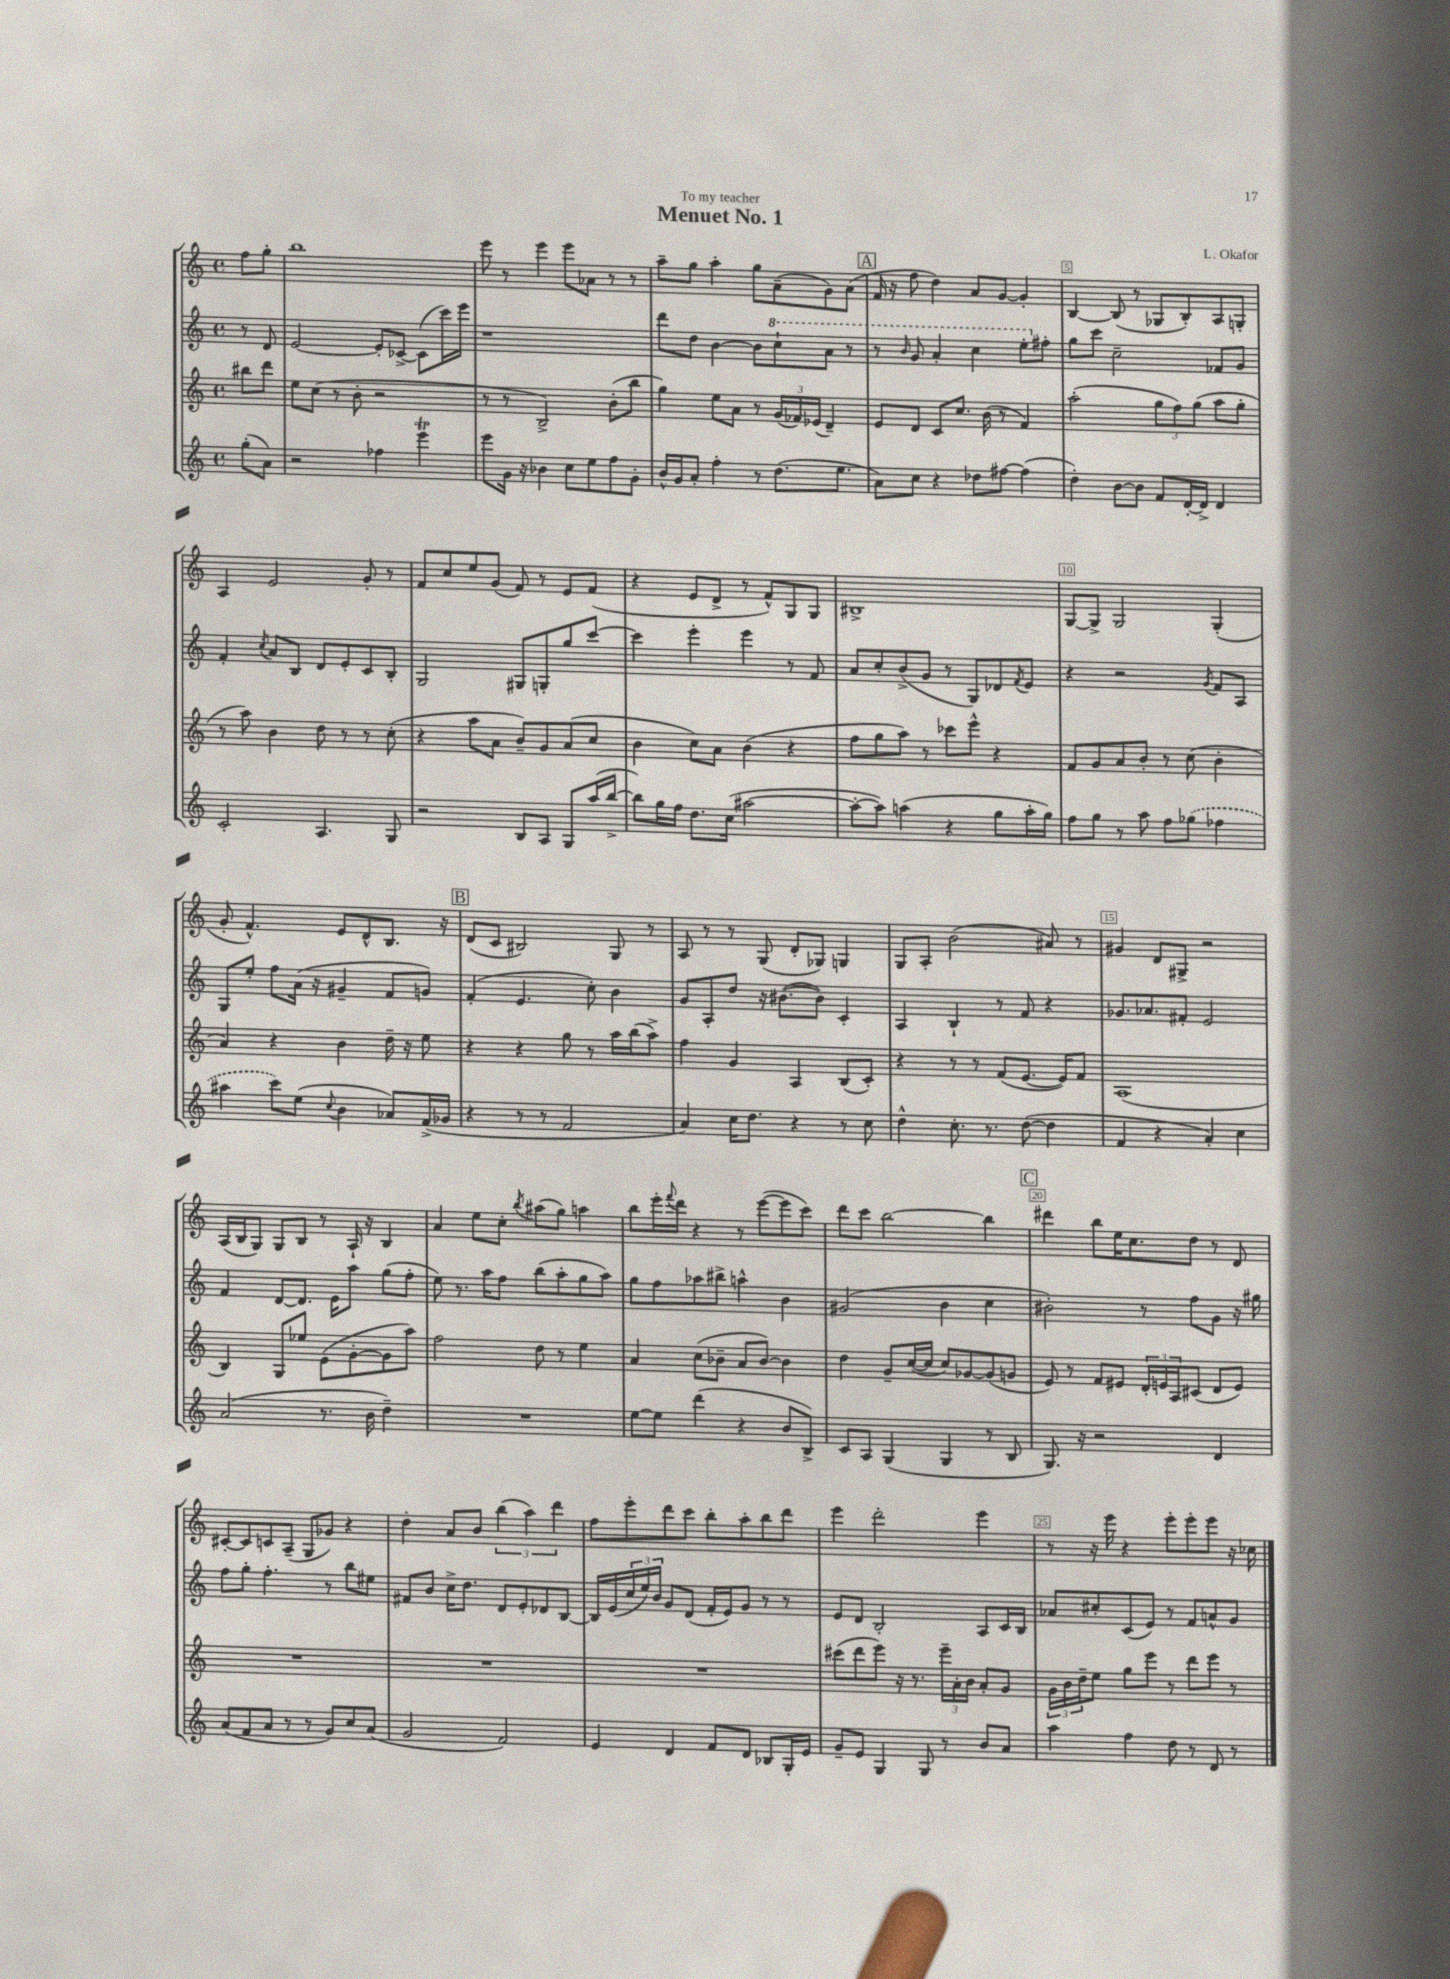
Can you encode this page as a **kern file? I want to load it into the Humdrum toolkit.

**kern	**kern	**kern	**kern
*part4	*part3	*part2	*part1
*staff4	*staff3	*staff2	*staff1
*clefG2	*clefG2	*clefG2	*clefG2
*k[]	*k[]	*k[]	*k[]
*M4/4	*M4/4	*M4/4	*M4/4
*met(c)	*met(c)	*met(c)	*met(c)
=	=	=	=
(8gg'\L	8bb#X\L	8r	8ff\L
8a\J)	8ddd\J	8d/	8gg'\J
=1	=1	=1	=1
2r	8ee\L	[2e/	1bb
.	(8cc\J	.	.
.	8r	.	.
.	8b'\	.	.
4ff-X\	2r	8e'/L]	.
.	.	[8c-X^/J	.
4eeet\	.	(8c-\L]	.
.	.	16ccc\L)	.
.	.	16eee\JJ	.
=2	=2	=2	=2
8eee\L	8r	1r	8eee\
16g\Jk	8r	.	8r
16r	.	.	.
4b-X\	2B^/)	.	4eee\
8cc\L	.	.	8eee\L
8ee\	.	.	8a-X\J
8ff\	(8b'\L	.	8r
8g'\J	8bb\J	.	8r
=3	=3	=3	=3
16b^^/LL	4gg\)	8ddd\L	8aa~\L
16g/J	.	.	.
8a'/J	.	8dd\J	8gg\J
4ff'\	8ee\L	[4b\	4aa'\
.	8a\J	.	.
8r	8r	8b\L]	8gg\L
*	*	*8va	*
(8.dd\L	(24g/LL	8ccc`\	(8a~\
.	24f-X/)	.	.
.	(24e-X/JJ	.	.
.	4d~/)	8aa\J	8g\)
8.ee\J	.	.	.
.	.	8r	(8a\J
!!LO:REH:place=s1:t=A
=4	=4	=4	=4
8a\L)	8e/L	8r	16f/
.	.	.	16r
.	.	16qqbb/	.
8cc\J	8d/J	8gg/	8ff\
4r	8c/L	4aa'/	4dd\)
.	8.cc/J	.	.
8dd-X\L	.	4ccc\	8a/L
.	(16b\	.	.
[8ff#X\J	8r	.	[8g/J
(4ff#\]	4f/)	8eee'\L	4g'/]
*	*	*X8va	*
.	.	8ff#X'\J	.
=5	=5	=5	=5
4dd'\)	(2aa'\	8gg\L	[4B/
.	.	8ccc\J	.
[8b\L	.	2cc~\	(8B/]
8b\J]	.	.	8r
8f/L	12gg\L	.	8G-X/L
.	12ff\)	.	.
[16d'/L	.	.	8B'/)
.	(12gg\J	.	.
16d^/JJ]	.	.	.
4d/	8aa\L	8f-X/L	8A/
.	8gg'\J	8g/J	8Gn'/J
!!LO:LB:g=z
=6	=6	=6	=6
2c'/	8r	4f'/	4A/
.	8aa\)	.	.
.	.	8qcc/	.
.	4b\	8a/L	2e/
.	.	8B/J	.
4.A/	8dd\	8d/L	.
.	8r	8e'/	.
.	8r	8c/	8g'/
8G/	(8cc'\	8B'/J	8r
=7	=7	=7	=7
2r	4r	2G/	8f/L
.	.	.	8cc/
.	8aa\L	.	8ee/
.	8a\J	.	(8g/J
8B/L	8b~/L)	8G#X/L	8f/)
8A/J	8g/	8Gn'/	8r
8G/L	(8a/	8gg/	8e/L
(16aa/L	8cc/J	[8ccc/J	(8f/J
[16bb^/JJ	.	.	.
=8	=8	=8	=8
8bb\L])	4b\	4ccc\]	4r
16gg\L	.	.	.
16ff\JJ	.	.	.
8.dd\L	8cc\L)	4eee'\	8e/L
.	8a\J	.	8d^/J
(16cc\Jk	.	.	.
[2aa#X\	(4b\	4eee\	8r
.	.	.	8f^^/L)
.	4r	8r	8G/
.	.	8f/	8G/J
=9	=9	=9	=9
8aa#'\L_	8ff\L	8a/L	1B#X^
8aa#\J])	8gg\	8cc'/	.
(4aan\	8aa\J)	(8b^/	.
.	8r	8g/J	.
4r	8ccc-X\L	8r	.
.	8eee^^\J	8G/L)	.
8gg\L	4r	8d-X/	.
.	.	8qf/	.
16aa'\L	.	8e/J	.
16gg\JJ)	.	.	.
=10	=10	=10	=10
8ff\L	8f/L	4r	[8G/L
8gg\J	8g/	.	8G^/J]
8r	8a/	2r	2G/
8aa\	8b'/J	.	.
8ff\L	8r	.	.
(8gg-X\J	(8cc\	.	.
.	.	8qg/	.
4ff-X\	4b'\	8f/L	(4G'/
.	.	8A/J	.
!!LO:LB:g=z
=11	=11	=11	=11
4aa#X\	4a/)	8G/L	8g'/
.	.	8ee'/J	4.f^^/)
8ccc\L)	4r	8ff\L	.
(8ee\J	.	(16a\Jk	.
.	.	16r	.
8qqcc/	.	.	.
4b\	4b\	4g#X~/	8e/L
.	.	.	8d^^/
8a-X/L)	16dd~\	8f/L	8.B/J
.	16r	.	.
(16f^/L	8ee\	8gn/J)	.
16g-X/JJ	.	.	16r
!!LO:REH:place=s1:t=B
=12	=12	=12	=12
4r	4r	(4f'/	(8d/L
.	.	.	8c/J
8r	4r	4.e/	2B#X/)
8r	.	.	.
2f/	8gg\	.	.
.	8r	8cc'\)	.
.	16aa\LL	4b\	8G/
.	(16bb\J	.	.
.	8aa^\J)	.	8r
=13	=13	=13	=13
4a/)	4ff\	8g/L	8A/
.	.	8A'/	8r
16cc\KL	4g/	8dd/J	8r
8.dd\J	.	.	.
.	.	16r	(8G/
.	.	([8.b#X\L	.
4r	4A/	.	8d'/L
.	.	8b#\J])	8G-X/J)
8r	(8B/L	4c'/	4Gn/
8cc\	8c'/J)	.	.
=14	=14	=14	=14
4dd^^\	4r	4A/	8G/L
.	.	.	8A'/J
8.cc'\	8r	4B`/	(2b\
.	8r	.	.
8.r	.	.	.
.	(8f/L	8r	.
([8dd\	[8.e/J	8f/	.
4dd\]	.	4r	8a#X/)
.	16e/KL])	.	.
.	8f/J	.	8r
=15	=15	=15	=15
4f/	(1A	8.g-X/L	4g#X/
.	.	8.a-X/	.
4r	.	.	8d/L
.	.	8f#X'/J	8G#X^/J
4a'/)	.	2e/	2r
4cc\	.	.	.
!!LO:LB:g=z
=16	=16	=16	=16
(2a/	4B/)	4f/	(16A/LL
.	.	.	16B/J
.	.	.	8G/J)
.	8G/L	[8d/L	8G/L
.	8ee-X/J	8.d/J]	8B/J
8.r	(8e\L	.	8r
.	.	16e\KL	.
.	[8g'\	8aa\J	16A`/
16b\	.	.	16r
4dd~\)	8g\]	(8gg\L	4B/
.	8aa\J)	8ff'\J	.
=17	=17	=17	=17
1r	2ff\	8ee\)	4a/
.	.	8.r	.
.	.	.	8ee\L
.	.	16aa\KL	.
.	.	8ff\J	8cc'\J
.	.	.	8qbb/
.	8dd\	(8bb\L	(8aa#X\L
.	8r	8aa'\	8gg\J)
.	4ee\	8gg\	4aan\
.	.	8aa\J)	.
=18	=18	=18	=18
[8ee\L	4a/	8gg\L	8bb\L
8ee\J]	.	8ff\	16eee'\L
.	.	.	8qqfff/
.	.	.	16ddd\JJ
(4ddd\	(8cc\L	8aa-X\	4r
.	8b-X~\J	8bb#X^\J	.
4r	8a/L	4aan^^\	8r
.	[8b-/J)	.	([8eee\L
8b/L	4b-\]	4b\	8eee\]
8B^/J)	.	.	8ccc\J)
=19	=19	=19	=19
8c/L	4dd\	(2g#X/	8ddd\L
8A/J	.	.	8ccc\J
(4G/	8g~/L	.	[2bb\
.	([16cc/L	.	.
.	16cc/JJ]	.	.
4G/	8cc/L)	4b\	.
.	[8g-X/	.	.
8r	(8g-/]	4cc\	4bb\]
8B/	8gn/J	.	.
!!LO:REH:place=s1:t=C
=20	=20	=20	=20
8.G/)	8e/)	2b#X'\)	4ddd#X\
.	8r	.	.
16r	.	.	.
2r	8f/L	.	8bb\L
.	8e#X/J	.	16ee\K
.	.	.	8.cc\
.	24d'/LL	8r	.
.	24en/	.	.
.	24A/J	.	.
.	(8c#X/J	8ff\L	8dd\J
4d/	8d/L	8g\J	8r
.	8e/J)	16r	8d/
.	.	16gg#X\	.
!!LO:LB:g=z
=21	=21	=21	=21
(8a/L	1r	8ff\L	[8c#X'/L
8f/	.	8gg'\J	8c#/]
8a/J	.	4.ff'\	8cn/
8r	.	.	(8A~/J
8r	.	.	8G/L
8g/L)	.	8r	8g-X/J)
8cc/	.	8bb\L	4r
(8a/J	.	8ee#X\J	.
=22	=22	=22	=22
2g/	1r	8f#X/L	4dd'\
.	.	8b/J	.
.	.	16cc^\KL	8a/L
.	.	8.dd\J	.
.	.	.	8b/J
2f/)	.	8d/L	(6bb\
.	.	8e'/	.
.	.	.	6aa\)
.	.	8d-X/	.
.	.	.	6ddd\
.	.	[8B/J	.
=23	=23	=23	=23
4e/	1r	16B/LL]	8ff\L
.	.	(16e/	.
.	.	24cc/	8eee'\
.	.	24ee/)	.
.	.	24b/JJ	.
4d/	.	8g/L	8ddd\
.	.	(8d/J	8ccc\J
8f/L	.	16f'/LL	8bb'\L
.	.	16e/J)	.
8d/J	.	8g/J	8aa'\
8B-X/L	.	8r	8bb\
16G'/L	.	8r	8ddd\J
16e/JJ	.	.	.
=24	=24	=24	=24
8g~/L	(8ccc#X\L	8e/L	4eee\
8e/J	8ddd\	8d/J	.
4G/	8eee\J)	2B'/	2ddd'\
.	16r	.	.
.	8.r	.	.
8G/	.	.	.
8r	24eee~\LL	.	.
.	24a'\	.	.
.	24b\JJ	.	.
8b/L	8a'/L	8A/L	4eee\
8a/J	8g/J	16c/L	.
.	.	16B/JJ	.
=25	=25	=25	=25
4aa\	24g\LL	8a-X/L	8r
.	24b\	.	.
.	24dd~\J	.	.
.	8ee\J	8cc#X'/	16r
.	.	.	16eee\
4ff\	8gg\L	(8c/	4r
.	8eee\J	8e/J)	.
8dd\	8r	8r	8eee'\L
8r	8ddd\L	8f/L	8eee'\
8d/	8eee\J	8an^^/	8eee\J
8r	8r	8g/J	16r
.	.	.	16cc-X\
==	==	==	==
*-	*-	*-	*-
